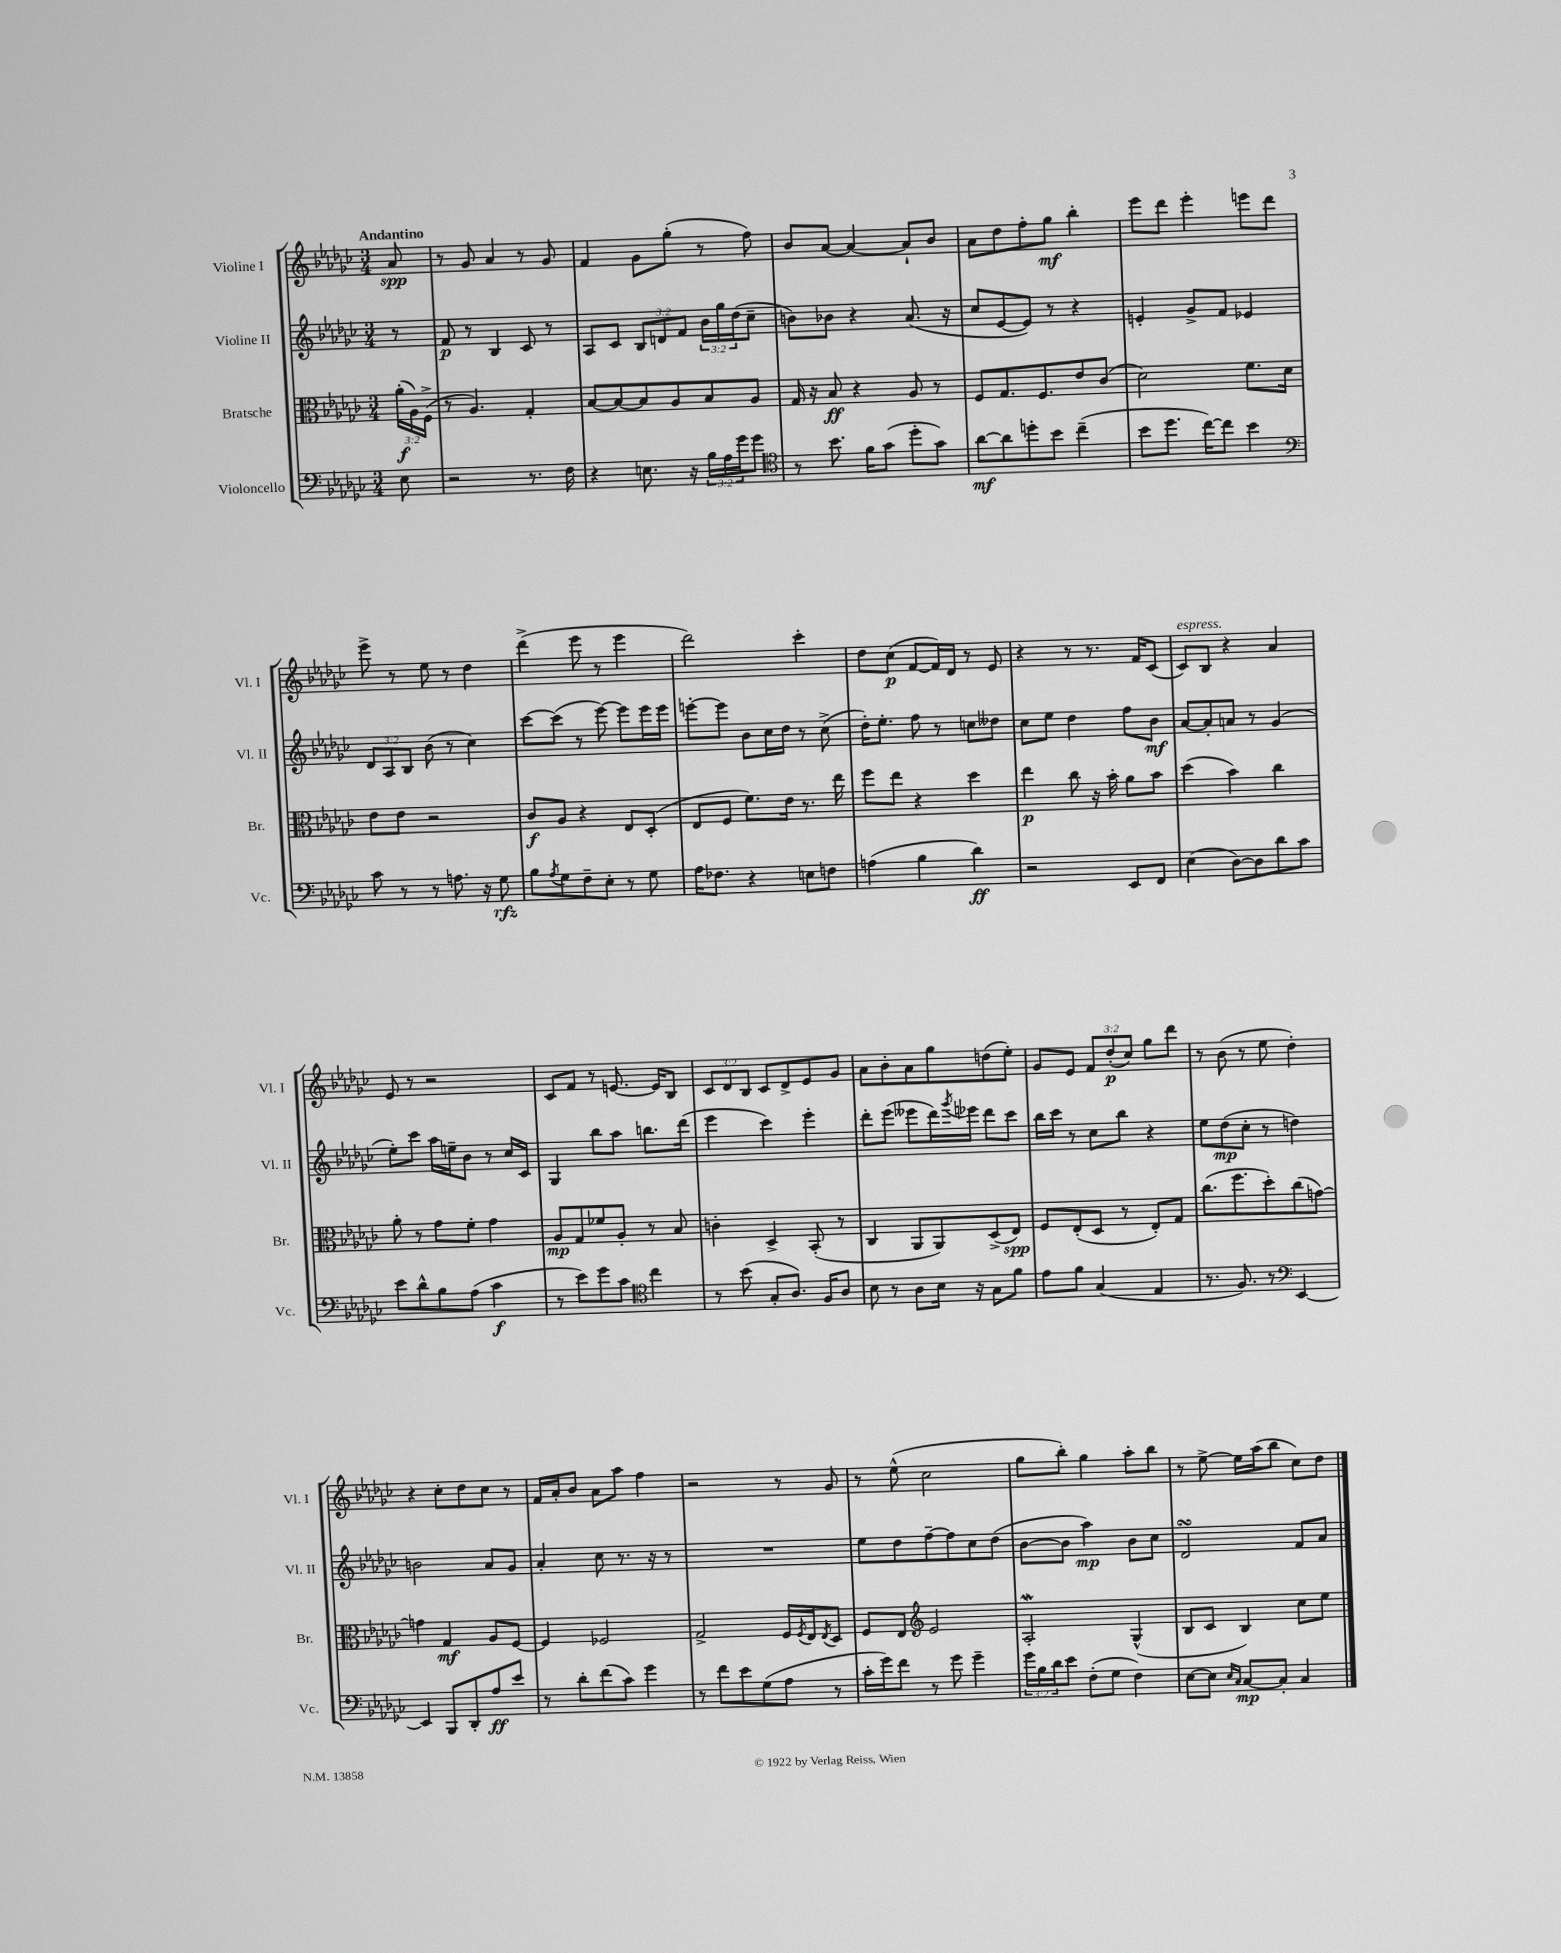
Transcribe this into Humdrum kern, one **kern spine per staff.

**kern	**kern	**kern	**kern
*staff4	*staff3	*staff2	*staff1
*clefF4	*clefC3	*clefG2	*clefG2
*k[b-e-a-d-g-c-]	*k[b-e-a-d-g-c-]	*k[b-e-a-d-g-c-]	*k[b-e-a-d-g-c-]
*M3/4	*M3/4	*M3/4	*M3/4
8E-	(24a-'	8r	8a-
.	24A-)	.	.
.	(24F^	.	.
=	=	=	=
2r	8r	8f	8r
.	4.A-)	8r	8g-
.	.	4B-	4a-
8.r	4G-'	8c-	8r
.	.	8r	8g-
16F	.	.	.
=	=	=	=
4r	[8B-	8A-	4f
.	8B-_	8c-	.
8.E	8B-]	12B-	8g-
.	.	12d	.
.	8A-	.	(8gg-'
.	.	12f	.
16r	.	.	.
24B-	8B-	24b-	8r
24A-	.	24gg-	.
24g-	.	(24dd-	.
8g-	8A-	8cc-~	8ff)
=	=	=	=
*clefC4	*	*	*
8r	16G-	8b)	8b-
.	16r	.	.
8.b-	8B-	8b-	[8a-
.	4r	4r	4a-_
16f	.	.	.
(8g-	.	.	.
8dd-'	8A-	(8.a-	8a-`]
8g-)	8r	.	8b-
.	.	16r	.
=	=	=	=
[8a-	8F	8cc-	8a-
8a-]	8.G-	[8e-	8dd-
8dd'	.	8e-])	8ff'
.	8.F	.	.
8b-	.	8r	8gg-
(4cc-~	8e-	4r	4bb-'
.	(8c-	.	.
=	=	=	=
8b-	2d-)	4e'	8eee-
8.dd-	.	.	8ddd-
.	.	8g-^	4eee-'
[16cc-)	.	.	.
8cc-]	.	8f	.
4b-	8.f	4e-	8eee
.	.	.	8ddd-
.	16d-	.	.
=	=	=	=
*clefF4	*	*	*
8c-	8e-	12d-	8eee-^
.	.	12A-	.
8r	8e-	.	8r
.	.	12B-	.
8r	2r	(8b-	8ee-
8.A	.	8r	8r
.	.	4cc-)	4dd-
16r	.	.	.
8G-	.	.	.
=	=	=	=
8B-	8c-	[8ccc-	(4ddd-^
8qA-	.	.	.
8G-	8A-	(8ccc-]	.
8F~	4r	8r	8eee-
8E-'	.	[8eee-)	8r
8r	8E-	8eee-]	4eee-
8G-	(8D-'	16eee-	.
.	.	16eee-	.
=	=	=	=
16A-	8E-	[8eee'	2ddd-)
8.F-	.	.	.
.	8F	8eee]	.
4r	8.f)	8b-	.
.	.	16cc-	.
.	16e-	16dd-	.
8E	8.r	8r	4ccc-'
8F	.	(8cc-^	.
.	16ee-	.	.
=	=	=	=
(4A	8ff	16dd-')	8dd-
.	.	8.ee-'	.
.	8ee-	.	(8cc-
4B-	4r	8ff	[8f
.	.	8r	16f])
.	.	.	16d-
4d-)	4dd-	8cc	8r
.	.	8dd--	8e-
=	=	=	=
2r	4ee-	8cc-	4r
.	.	8ee-	.
.	8cc-	4dd-	8r
.	16r	.	8.r
.	16b-'	.	.
8EE-	8a-	8ff	.
.	.	.	16f
8FF	8b-	8b-	(8c-
=	=	=	=
(4E-	(4dd-	[8a-	8c-)
.	.	8a-']	8B-
[8D-)	4b-)	8a	4r
8D-]	.	8r	.
8d-	4cc-	(4g-	4a-
8c-	.	.	.
=	=	=	=
8e-	8a-'	8ee-')	8e-
8d-^^	8r	8ccc-	8r
8B-	8g-	16aa-	2r
.	.	16ee~	.
(8A-	8f'	8b-	.
4c-	4g-	8r	.
.	.	16cc-	.
.	.	16c-	.
=	=	=	=
8r	8A-	4G-	8c-
8e-)	8G-	.	8f
8g-	8f-	8bb-	8r
8c-	8A-'	8aa-	[8.e
*clefC4	*	*	*
4cc-	8r	8.bb	.
.	.	.	16e]
.	8B-	.	8B-
.	.	(16ddd-	.
=	=	=	=
8r	4c'	4eee-	12c-
.	.	.	12d-
(8b-	.	.	.
.	.	.	12B-
8G-'	4D-^	4ccc-)	8c-
8.A-)	.	.	8d-^
.	(8BB-'	4eee-'	8e-
16F	.	.	.
8A-	8r	.	8g-
=	=	=	=
8B-	4C-	8ddd-'	8a-
8r	.	(8eee-	8b-'
8A-	8AA-	8eee--	8a-
16B-	8AA-)	16ddd-)	8gg-
.	.	8qggg-	.
16r	.	16eee-	.
8G-	(8D-^	8ddd-	(8dd
8f	8E-)	8ccc-	8ee-')
=	=	=	=
8e-	8F	16bb-	8g-
.	.	16ccc-	.
8f	(8E-'	8r	8e-
(4G-	8D-	8cc-	12f
.	.	.	(12dd-'
.	8r	8bb-	.
.	.	.	12cc-)
4E-	8E-')	4r	8gg-
.	8G-	.	8ddd-
=	=	=	=
8.r	(8.cc-	8ee-	8r
.	.	(8dd-	(8b-
8.F)	8.ff	.	.
.	.	8cc-'	8r
8r	8dd-')	8r	8ee-
*clefF4	*	*	*
[4EE-	(8cc-	4dd)	4dd-')
.	[8g)	.	.
=	=	=	=
4EE-]	4g]	2b	4r
8BBB-	4G-	.	8cc-'
8DD-'	.	.	8dd-
8A-	8A-	8a-	8cc-
8e-	[8F	8g-	8r
=	=	=	=
8r	4F]	4a-'	16f
.	.	.	16a-'
8d-'	.	.	8b-
(8f	2F-	8cc-	8a-
8c-)	.	8.r	8aa-
4g-	.	.	4ff
.	.	16r	.
.	.	8r	.
=	=	=	=
8r	2G-^	2.r	2r
8f	.	.	.
8e-	.	.	.
(8G-	.	.	.
8A-	16F	.	8r
.	8qF	.	.
.	16E-	.	.
.	8qE-	.	.
8r	8D-	.	8g-
=	=	=	=
16c-'	8F	8ee-	8r
16g-)	.	.	.
8f	8E-	8dd-	(8ee-^^
*	*clefG2	*	*
8r	2e-	[8ff~	2cc-
8g-	.	8ff]	.
4g-~	.	8cc-	.
.	.	(8dd-	.
=	=	=	=
24g-	2A-'	[8b-	8gg-
24B-	.	.	.
24d-	.	.	.
8e-	.	8b-]	8bb-')
(8F'	.	4aa-)	4gg-
8G-	.	.	.
4F)	(4G-^^	8b-	8aa-'
.	.	8cc-	8bb-
=	=	=	=
[8E-	8B-	2d-	8r
8E-]	8c-	.	[8ee-^
16qqE-	.	.	.
16qqC-	.	.	.
[8C-	4B-)	.	16ee-]
.	.	.	(16aa-
8C-']	.	.	8bb-
4C-	8cc-	8f	8cc-)
.	8ee-	8a-	8dd-
==	==	==	==
*-	*-	*-	*-
